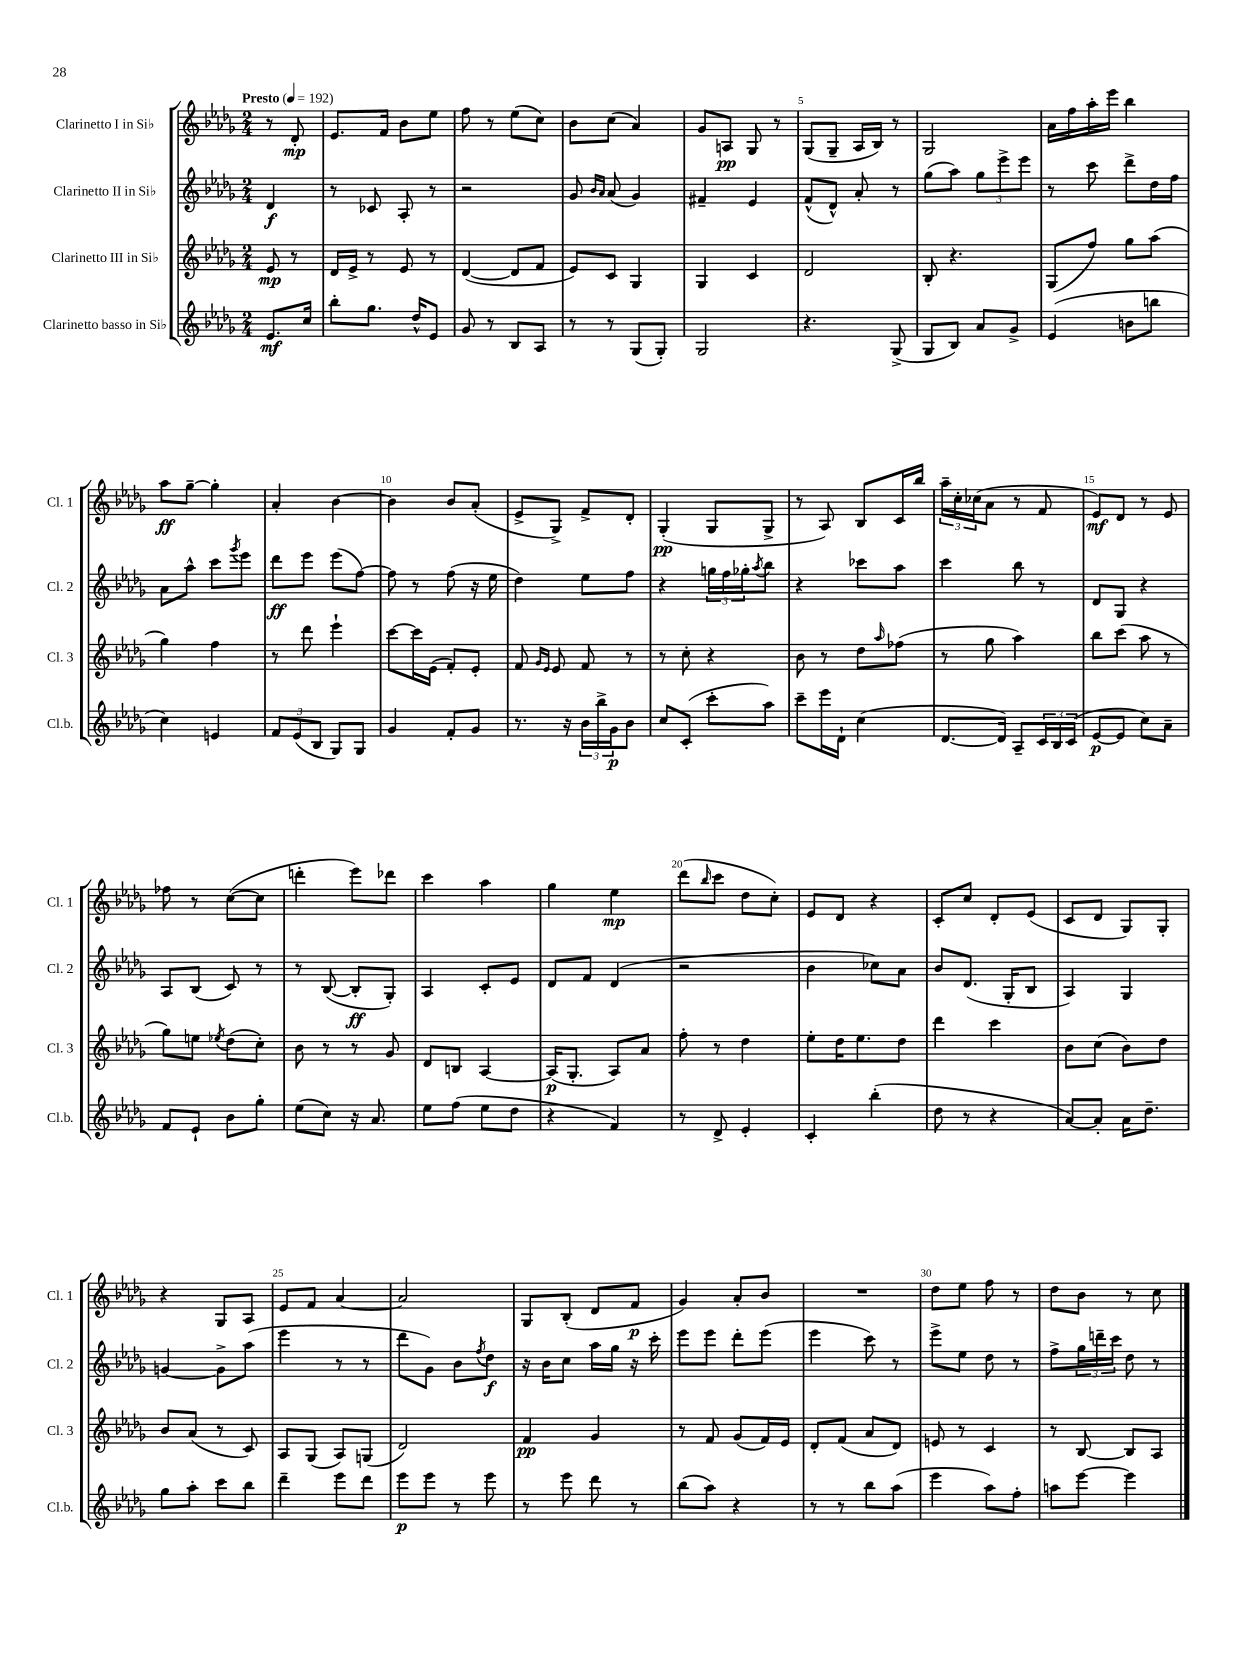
<<
\new StaffGroup <<
\new Staff = "s0" \with { instrumentName = "Clarinetto I in Sib" shortInstrumentName = "Cl. 1" } {
    \clef treble \key des \major \numericTimeSignature \time 2/4 \partial 4 \tempo "Presto" 4 = 192
    r8 des'8-.\mp |
    ees'8. f'16 bes'8 ees''8 |
    f''8 r8 ees''8( c''8) |
    bes'8 c''8( aes'4) |
    ges'8 a8\pp ges8 r8 |
    ges8( ges8-- aes16 bes16) r8 |
    ges2 |
    aes'16 f''16 aes''16-. ees'''16 bes''4 |
    aes''8\ff ges''8~-- ges''4-. |
    aes'4-. bes'4~ |
    bes'4 bes'8 aes'8-.( |
    ees'8-> ges8->) f'8-> des'8-. |
    ges4-.\pp( ges8 ges8-> |
    r8 aes8) bes8 c'16 bes''16 |
    \tuplet 3/2 { aes''16-- c''16-. ces''16( } aes'8 r8 f'8 |
    ees'8\mf) des'8 r8 ees'8 |
    fes''8 r8 c''8~( c''8 |
    d'''4-. ees'''8) des'''8 |
    c'''4 aes''4 |
    ges''4 ees''4\mp |
    des'''8( \grace { bes''16 } c'''8 des''8 c''8-.) |
    ees'8 des'8 r4 |
    c'8-. c''8 des'8-. ees'8( |
    c'8 des'8 ges8) ges8-. |
    r4 ges8 aes8 |
    ees'8 f'8 aes'4~ |
    aes'2 |
    ges8 bes8-.( des'8 f'8\p |
    ges'4) aes'8-. bes'8 |
    R2 |
    des''8 ees''8 f''8 r8 |
    des''8 bes'8 r8 c''8 \bar "|." |
}
\new Staff = "s1" \with { instrumentName = "Clarinetto II in Sib" shortInstrumentName = "Cl. 2" } {
    \clef treble \key des \major \numericTimeSignature \time 2/4 \partial 4
    des'4\f |
    r8 ces'8 aes8-. r8 |
    r2 |
    ges'8 \grace { bes'16 aes'16 } aes'8( ges'4) |
    fis'4-- ees'4 |
    f'8-^( des'8-^) aes'8-. r8 |
    ges''8( aes''8) \tuplet 3/2 { ges''8 ees'''8-> ees'''8 } |
    r8 c'''8 des'''8-> des''16 f''16 |
    aes'8 aes''8-^ c'''8 \acciaccatura { ges'''8 } ees'''8 |
    des'''8\ff ees'''8 ees'''8( f''8~) |
    f''8 r8 f''8( r16 ees''16 |
    des''4) ees''8 f''8 |
    r4 \tuplet 3/2 { g''16 f''16 ges''16-. } \acciaccatura { aes''8 } bes''8 |
    r4 ces'''8 aes''8 |
    c'''4 bes''8 r8 |
    des'8 ges8 r4 |
    aes8 bes8( c'8) r8 |
    r8 bes8~( bes8-.\ff ges8-.) |
    aes4 c'8-. ees'8 |
    des'8 f'8 des'4( |
    r2 |
    bes'4 ces''8) aes'8 |
    bes'8 des'8.( ges16-. bes8 |
    aes4) ges4 |
    g'4~ g'8-> aes''8( |
    ees'''4 r8 r8 |
    des'''8 ges'8) bes'8 \acciaccatura { f''8 } des''8\f |
    r16 bes'16 c''8 aes''16 ges''16 r16 c'''16-. |
    ees'''8 ees'''8 des'''8-. ees'''8( |
    ees'''4 c'''8) r8 |
    ees'''8-> ees''8 des''8 r8 |
    f''8-> \tuplet 3/2 { ges''16 d'''16-- c'''16 } des''8 r8 \bar "|." |
}
\new Staff = "s2" \with { instrumentName = "Clarinetto III in Sib" shortInstrumentName = "Cl. 3" } {
    \clef treble \key des \major \numericTimeSignature \time 2/4 \partial 4
    ees'8\mp r8 |
    des'16 ees'16-> r8 ees'8 r8 |
    des'4~( des'8 f'8 |
    ees'8) c'8 ges4 |
    ges4 c'4 |
    des'2 |
    bes8-. r4. |
    ges8( f''8) ges''8 aes''8( |
    ges''4) f''4 |
    r8 des'''8 ees'''4-! |
    c'''8~ c'''16 ees'16( f'8-.) ees'8-. |
    f'8 \grace { ges'16 ees'16 } ees'8 f'8 r8 |
    r8 c''8-. r4 |
    bes'8 r8 des''8 \grace { aes''16 } fes''8( |
    r8 ges''8 aes''4) |
    bes''8 c'''8( aes''8 r8 |
    ges''8) e''8 \acciaccatura { ees''8 } des''8( c''8-.) |
    bes'8 r8 r8 ges'8 |
    des'8 b8 aes4~ |
    aes16\p( ges8.-. aes8) aes'8 |
    f''8-. r8 des''4 |
    ees''8-. des''16 ees''8. des''8 |
    des'''4 c'''4 |
    bes'8 c''8( bes'8) des''8 |
    bes'8 aes'8( r8 c'8) |
    aes8 ges8( aes8) g8( |
    des'2) |
    f'4\pp ges'4 |
    r8 f'8 ges'8( f'16) ees'16 |
    des'8-. f'8( aes'8 des'8) |
    e'8 r8 c'4 |
    r8 bes8~ bes8 aes8 \bar "|." |
}
\new Staff = "s3" \with { instrumentName = "Clarinetto basso in Sib" shortInstrumentName = "Cl.b." } {
    \clef treble \key des \major \numericTimeSignature \time 2/4 \partial 4
    ees'8.\mf c''16 |
    bes''8-. ges''8. des''16-^ ees'8 |
    ges'8 r8 bes8 aes8 |
    r8 r8 ges8( ges8-.) |
    ges2 |
    r4. ges8->( |
    ges8 bes8) aes'8 ges'8-> |
    ees'4( b'8 b''8 |
    c''4) e'4 |
    \tuplet 3/2 { f'8 ees'8( bes8 } ges8) ges8 |
    ges'4 f'8-. ges'8 |
    r8. r16 \tuplet 3/2 { bes'16 bes''16-> ges'16\p } bes'8 |
    c''8 c'8-.( c'''8-. aes''8) |
    c'''8-- ees'''16 des'16-! c''4( |
    des'8.~ des'16) aes8-- \tuplet 3/2 { c'16 bes16 c'16( } |
    ees'8~\p ees'8 c''8) aes'8-- |
    f'8 ees'8-! bes'8 ges''8-. |
    ees''8( c''8) r16 aes'8. |
    ees''8 f''8( ees''8 des''8 |
    r4 f'4) |
    r8 des'8-> ees'4-. |
    c'4-. bes''4-.( |
    des''8 r8 r4 |
    aes'8~) aes'8-. aes'16 des''8.-- |
    ges''8 aes''8-. c'''8 bes''8 |
    des'''4-- ees'''8 des'''8 |
    ees'''8\p ees'''8 r8 ees'''8 |
    r8 ees'''8 des'''8 r8 |
    bes''8( aes''8) r4 |
    r8 r8 bes''8 aes''8( |
    ees'''4 aes''8) f''8-. |
    a''8 ees'''8~ ees'''4 \bar "|." |
}
>>
>>
\layout { \context { \Score \override BarNumber.break-visibility = ##(#f #t #t) barNumberVisibility = #(every-nth-bar-number-visible 5) } }
